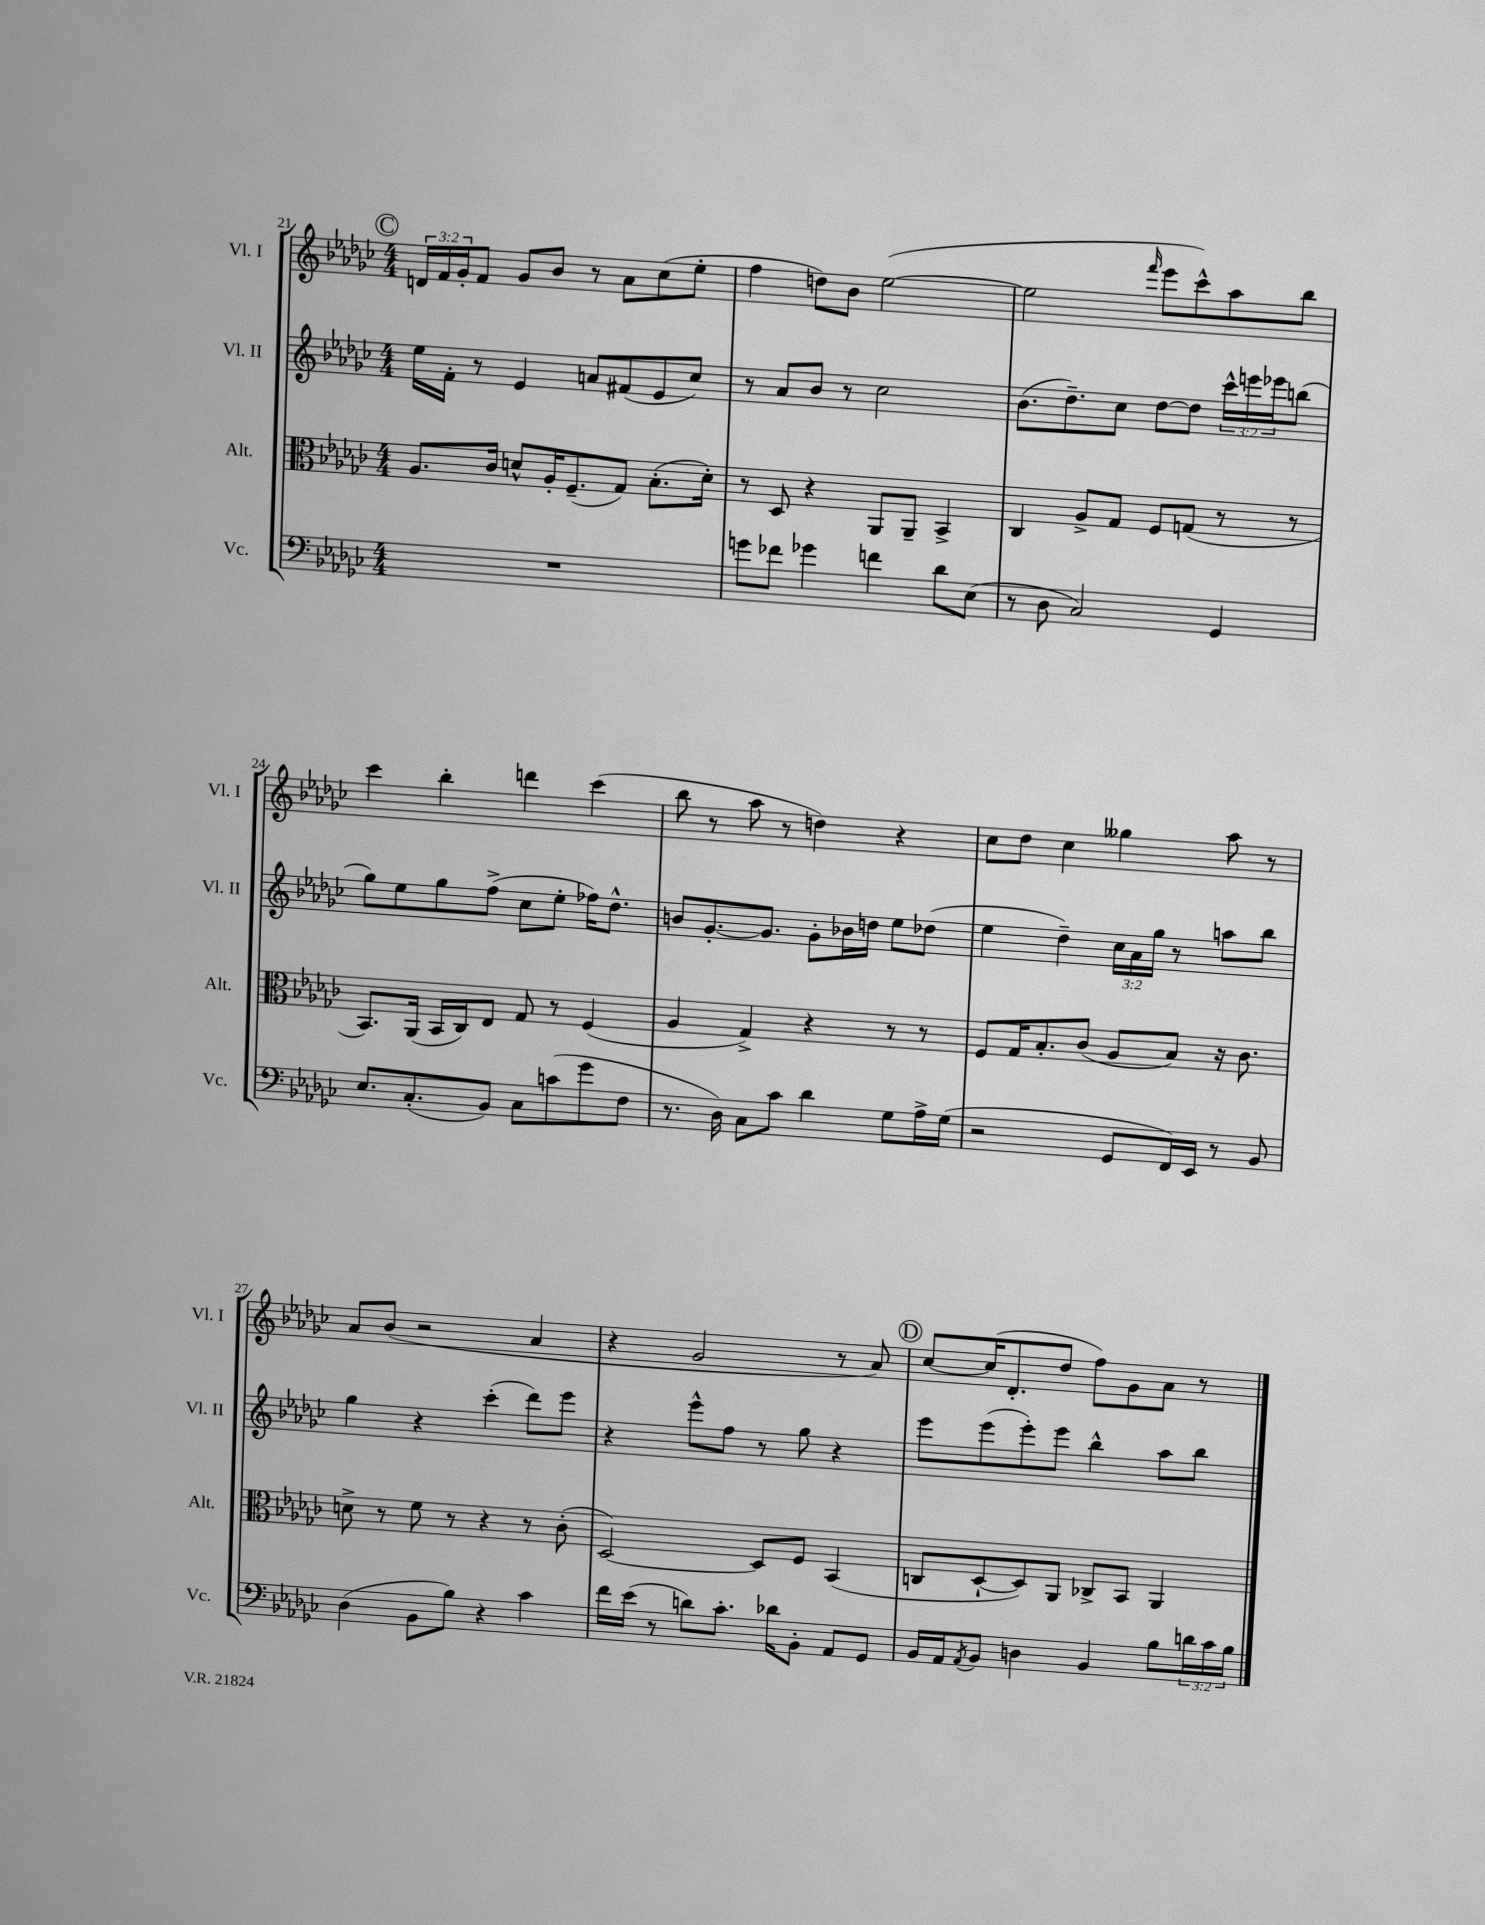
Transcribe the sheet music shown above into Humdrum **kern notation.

**kern	**kern	**kern	**kern
*part4	*part3	*part2	*part1
*staff4	*staff3	*staff2	*staff1
*I"Vc.	*I"Alt.	*I"Vl. II	*I"Vl. I
*I'Vc.	*I'Alt.	*I'Vl. II	*I'Vl. I
*clefF4	*clefC3	*clefG2	*clefG2
*k[b-e-a-d-g-c-]	*k[b-e-a-d-g-c-]	*k[b-e-a-d-g-c-]	*k[b-e-a-d-g-c-]
*M4/4	*M4/4	*M4/4	*M4/4
!!LO:REH:place=s1:t=C
=21	=21	=21	=21
1r	8.A-/L	16ee-\LL	24dn/LL
.	.	.	24f/
.	.	16f'\JJ	.
.	.	.	24g-'/J
.	.	8r	8f/J
.	16c-/Jk	.	.
.	8dn^^/L	4e-/	8g-/L
.	16A-'/K	.	8b-/J
.	(8.F~/	.	.
.	.	8an/L	8r
.	8G-/J)	(8f#X/	8a-\L
.	(8.B-'\L	8e-/	(8cc-\
.	.	8cc-/J)	8ee-'\J
.	16d'\Jk)	.	.
=22	=22	=22	=22
8gn\L	8r	8r	4ff\
8f-X\J	8D-/	8a-/L	.
4g-X\	4r	8b-/J	8ddn\L)
.	.	8r	8b-\J
4fn\	8AA-/L	2cc-\	([2ee-\
.	8AA-~/J	.	.
8d-\L	4BB-^/	.	.
(8E-\J	.	.	.
=23	=23	=23	=23
8r	4C-/	(8.b-\L	2ee-\]
8D-\	.	.	.
.	.	8.dd-~\)	.
2C-/)	8A-^/L	.	.
.	8G-/J	8cc-\J	.
.	.	.	16qqfff/
.	8F/L	[8dd-\L	8eee-\L
.	(8Gn/J	8dd-\J]	8ccc-^^\)
4GG-/	8r	24ccc-^^\LL	8aa-\
.	.	24eeen\	.
.	.	24eee-X\J	.
.	8r	(8bbn\J	8bb-\J
!!LO:LB:g=z
=24	=24	=24	=24
8.E-/L	8.BB-/L)	8gg-\L)	4ccc-\
.	.	8ee-\	.
(8.C-'/	(16AA-/Jk	.	.
.	16BB-/LL	8gg-\	4bb-'\
.	16C-/J)	.	.
8BB-/J)	8E-/J	(8ff^\J	.
8C-\L	8G-/	8cc-\L	4dddn\
(8cn\	8r	8ee-'\J	.
8g-\	(4F/	16ff-X\KL)	(4ccc-\
.	.	8.dd-^^\J	.
8F\J	.	.	.
=25	=25	=25	=25
8.r	4A-/	8bn/L	8bb-\
.	.	[8.g-'/	8r
16D-\)	.	.	.
8C-\L	4G-^/)	.	8aa-\
.	.	8.g-/J]	.
8c-\J	.	.	8r
4d-\	4r	8g-'\L	4ddn\)
.	.	16b-X\L	.
.	.	16ddn\JJ	.
8G-\L	8r	8ee-\L	4r
16A-^\L	8r	(8dd-X\J	.
(16G-\JJ	.	.	.
=26	=26	=26	=26
2r	8F/L	4ee-\	8cc-\L
.	16G-/K	.	8dd-\J
.	8.B-'/	.	.
.	.	4dd-~\)	4cc-\
.	(8c-/J	.	.
8GG-/L	8A-/L	24cc-\LL	4gg--X\
.	.	24a-\	.
.	.	24gg-\JJ	.
16FF/L)	8B-/J)	8r	.
16EE-/JJ	.	.	.
8r	16r	8aan\L	8aa-\
.	8.c-\	.	.
8BB-/	.	8bb-\J	8r
!!LO:LB:g=z
=27	=27	=27	=27
(4D-\	8dn^\	4gg-\	8a-/L
.	8r	.	(8b-/J
8BB-\L	8f\	4r	2r
8B-\J)	8r	.	.
4r	4r	(4ccc-'\	.
4c-\	8r	8ddd-\L)	4a-/
.	(8c-'\	8eee-\J	.
=28	=28	=28	=28
16f\LL	[2D-/)	4r	4r
(16e-\JJ	.	.	.
8r	.	.	.
8dn\L)	.	8eee-^^\L	2g-/
8.c-'\J	.	8ff\J	.
.	8D-/L]	8r	.
16d-X\KL	.	.	.
8BB-'\J	8F/J	8gg-\	.
8AA-/L	(4BB-/	4r	8r
8GG-/J	.	.	8a-/)
!!LO:REH:place=s1:t=D
=29	=29	=29	=29
16BB-/LL	8Cn/L	8eee-\L	[8cc-/L
16AA-/J	.	.	.
8qAA-/	.	.	.
8BB-/J	[8D-`/	(8eee-\	(16cc-/K]
.	.	.	8.d-'/
4Dn\	8D-/])	8eee-'\)	.
.	8AA-/J	8eee-\J	8dd-/J
4BB-/	8C-X^/L	4bb-^^\	8ff\L)
.	8BB-/J	.	8g-\
8B-\L	4AA-/	8aa-\L	8a-\J
24dn\L	.	8bb-\J	8r
24c-\	.	.	.
24B-\JJ	.	.	.
==	==	==	==
*-	*-	*-	*-
